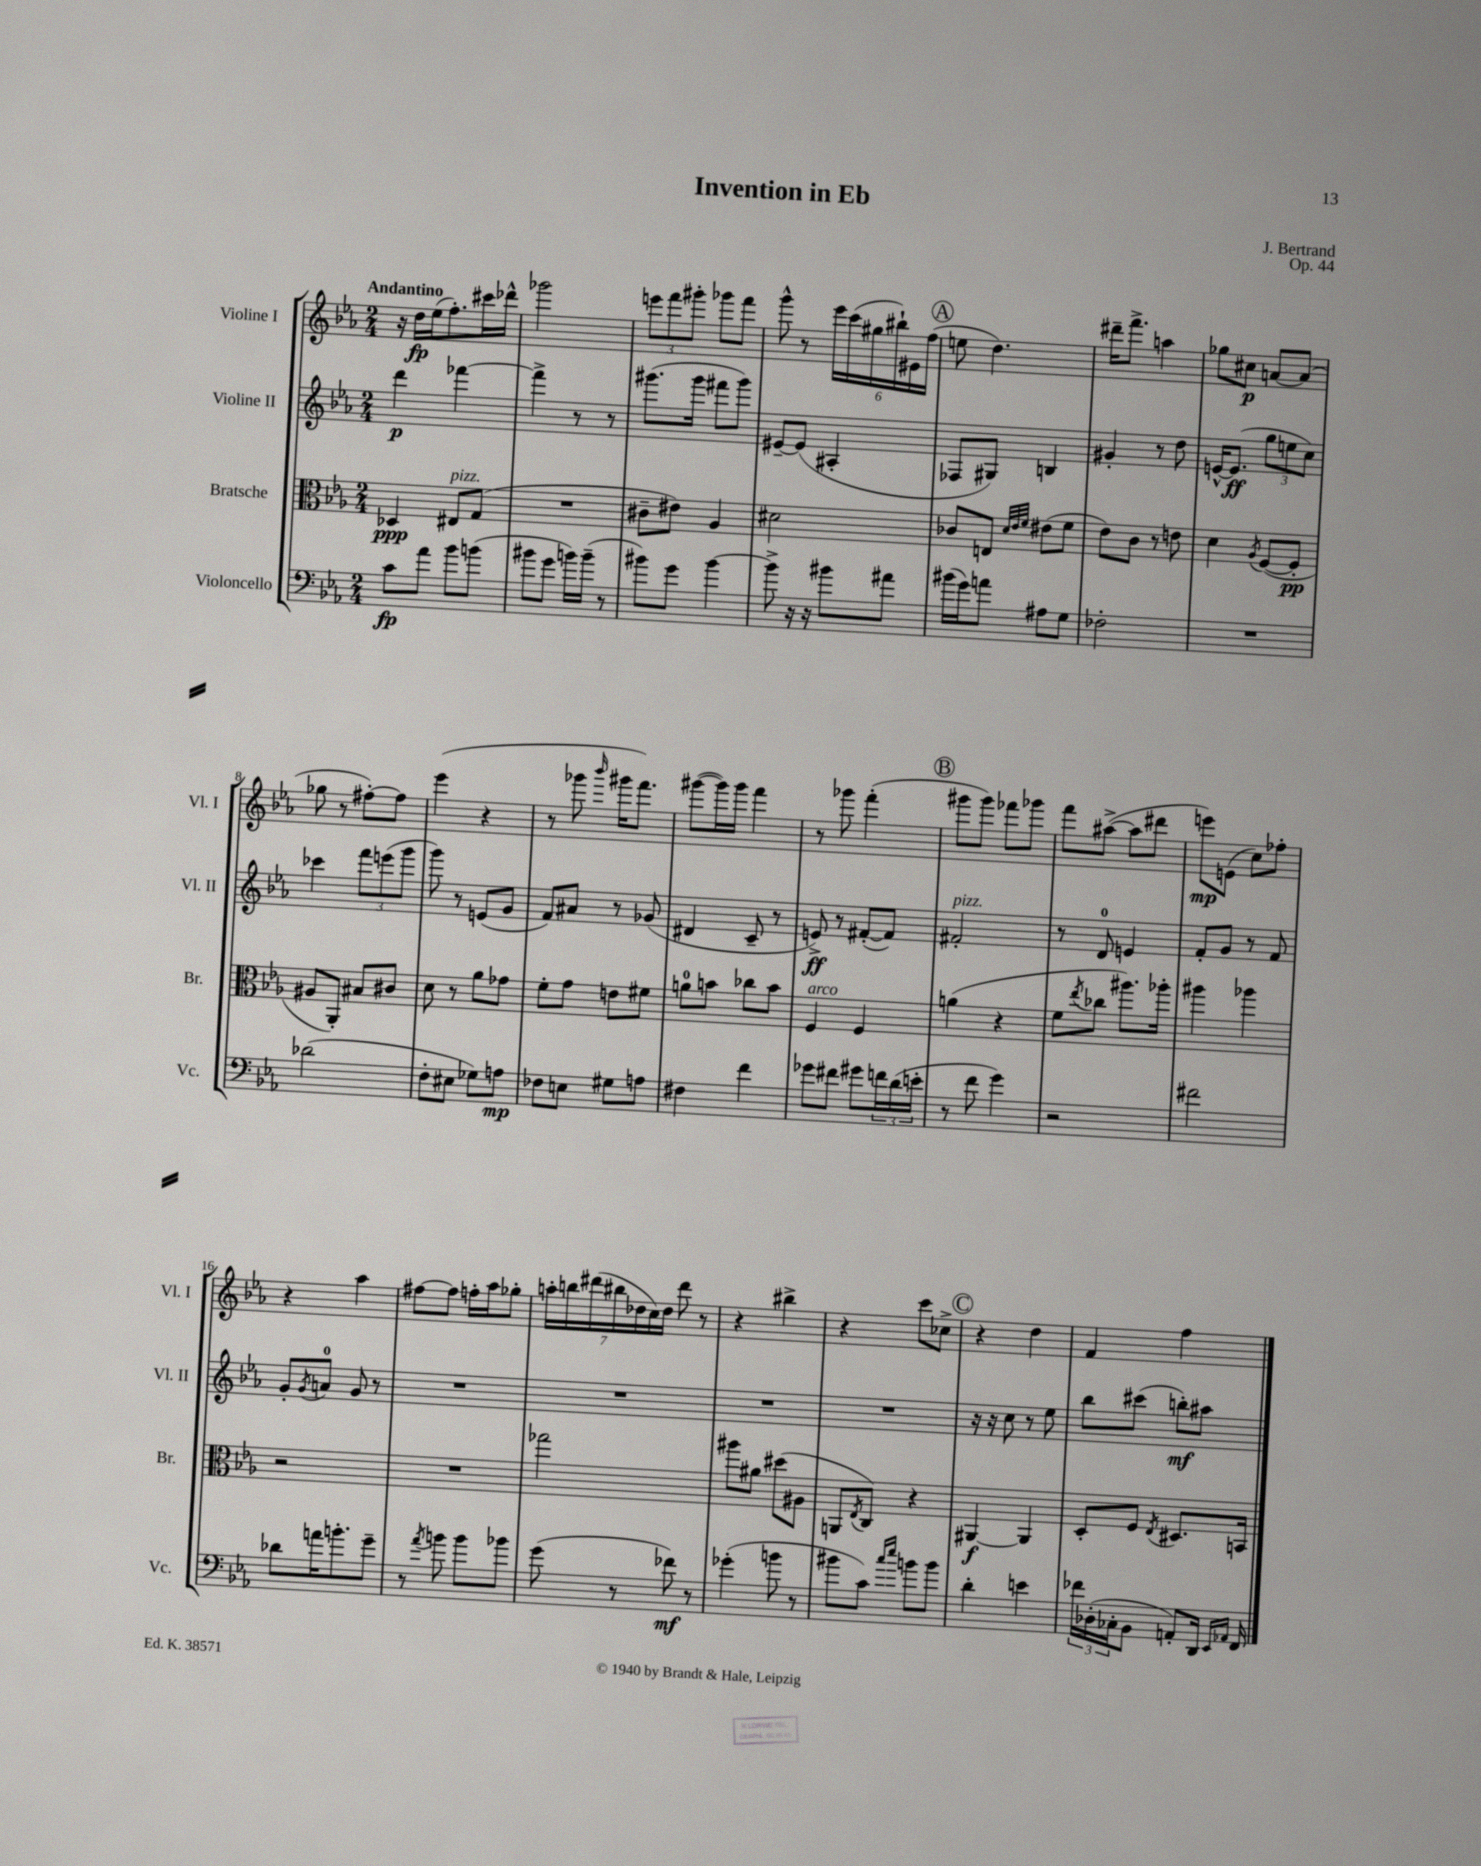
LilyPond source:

\header { title = "Invention in Eb" composer = "J. Bertrand" opus = "Op. 44" }
<<
\new StaffGroup <<
\new Staff = "s0" \with { instrumentName = "Violine I" shortInstrumentName = "Vl. I" } {
    \clef treble \key ees \major \numericTimeSignature \time 2/4 \tempo "Andantino"
    r16 d''16\fp ees''16( f''8.-.) cis'''16 des'''16-^ |
    ges'''2 |
    \tuplet 3/2 { e'''8 f'''8 gis'''8-. } ges'''8 f'''8 |
    g'''8-^ r8 \tuplet 6/4 { ees'''16 c'''16( gis''16 bis''16-!) eis'16 f''16( } |
    \mark \markup { \circle "A" } e''8 d''4.) |
    dis'''16-- f'''8.-> a''4 |
    ges''8 cis''8\p a'8~ a'8( |
    ges''8 r8 fis''8~-.) fis''8 |
    ees'''4( r4 |
    r8 ges'''8 \grace { bes'''16 } gis'''16 f'''8.) |
    gis'''8~( gis'''16) gis'''16 f'''4 |
    r8 ges'''8 f'''4-.( |
    \mark \markup { \circle "B" } gis'''8 gis'''8) fes'''8 ges'''8 |
    f'''8 ais''8~->( ais''8 dis'''8 |
    e'''8\mp) e'8( c''8) fes''8-. |
    r4 aes''4 |
    fis''8~ fis''8 f''16-. aes''16 ges''8-. |
    \tuplet 7/4 { a''16-. b''16 dis'''16( bis''16 des''16 c''16) des''16 } dis'''8 r8 |
    r4 bis''4-> |
    r4 c'''8 ces''8-> |
    \mark \markup { \circle "C" } r4 d''4 |
    f'4 f''4 \bar "|." |
}
\new Staff = "s1" \with { instrumentName = "Violine II" shortInstrumentName = "Vl. II" } {
    \clef treble \key ees \major \numericTimeSignature \time 2/4
    d'''4\p fes'''4~ |
    fes'''4-> r8 r8 |
    gis'''8.( gis'''16 fis'''8 gis'''8) |
    eis'8~-- eis'8( ais4-. |
    \mark \markup { \circle "A" } fes8 gis8) b4 |
    gis'4-. r8 d''8 |
    e'16~-^ e'8.\ff( \tuplet 3/2 { g''8 e''8 c''8) } |
    ces'''4 \tuplet 3/2 { f'''8 e'''8( g'''8 } |
    g'''8) r8 e'8( g'8 |
    f'8) ais'8 r8 ges'8( |
    dis'4 c'8-- r8 |
    e'8->\ff) r8 fis'8~-.( fis'8) |
    \mark \markup { \circle "B" } fis'2-.^\markup { \italic "pizz." } |
    r8 d'8-0 e'4 |
    f'8-. g'8 r8 f'8 |
    g'8-. \acciaccatura { g'8 } a'8-0 g'8 r8 |
    R2 |
    R2 |
    R2 |
    R2 |
    \mark \markup { \circle "C" } r16 r16 c''8 r8 ees''8 |
    bes''8 cis'''8( b''8-.\mf) ais''8 \bar "|." |
}
\new Staff = "s2" \with { instrumentName = "Bratsche" shortInstrumentName = "Br." } {
    \clef alto \key ees \major \numericTimeSignature \time 2/4
    des4\ppp eis8^\markup { \italic "pizz." } g8( |
    R2 |
    cis'8-- eis'8) aes4 |
    dis'2 |
    \mark \markup { \circle "A" } ces'8 e8 \grace { d'32 ees'32 f'32 } eis'8( f'8 |
    ees'8) c'8 r8 e'8 |
    d'4 \acciaccatura { aes8 } f8~( f8-.\pp |
    ais8 aes,8-.) bis8 cis'8 |
    d'8 r8 aes'8 ges'8 |
    f'8-. g'8 e'8 fis'8 |
    a'8-0 b'8 ces''8 b'8 |
    f4^\markup { \italic "arco" } f4 |
    \mark \markup { \circle "B" } a'4( r4 |
    f'8 \acciaccatura { ees''8 } ces''8 ais''8.) aes''16-. |
    ais''4 aes''4 |
    r2 |
    R2 |
    ges''2 |
    ais''8 ais'8 dis''8( ais8 |
    a,8 \acciaccatura { ees8 } c8) r4 |
    \mark \markup { \circle "C" } ais,4~\f ais,4 |
    d8-. f8 \acciaccatura { ees8 } dis8. b,16 \bar "|." |
}
\new Staff = "s3" \with { instrumentName = "Violoncello" shortInstrumentName = "Vc." } {
    \clef bass \key ees \major \numericTimeSignature \time 2/4
    c'8\fp aes'8 bes'8 b'8( |
    bis'8 g'8 b'16) b'16--( r8 |
    bis'8) g'8 bis'4~ |
    bis'8-> r16 r16 bis'8 ais'8 |
    \mark \markup { \circle "A" } bis'16( g'16) a'8 ais8 g8 |
    fes2-. |
    R2 |
    des'2( |
    f8-. eis8 ges8) a8\mp |
    fes8 e8 gis8 a8 |
    fis4 f'4 |
    ges'8 fis'8 gis'8 \tuplet 3/2 { f'16 d'16( e'16-. } |
    \mark \markup { \circle "B" } r8 f'8 g'4) |
    r2 |
    fis'2 |
    des'8 a'16 b'8.-. g'8-- |
    r8 \acciaccatura { aes'8 } b'8 b'8 bes'8 |
    g'8( r8 fes'8\mf) r8 |
    ges'4-.( b'8 r8 |
    bis'8 c'8) \grace { c''16 ees''16 } b'8 b'8 |
    \mark \markup { \circle "C" } d'4-. e'4 |
    \tuplet 3/2 { fes'16 des16-.( ces16-. } bes,8 a,8-.) d,16 \grace { ees,16 aes,16 } f,16 \bar "|." |
}
>>
>>
